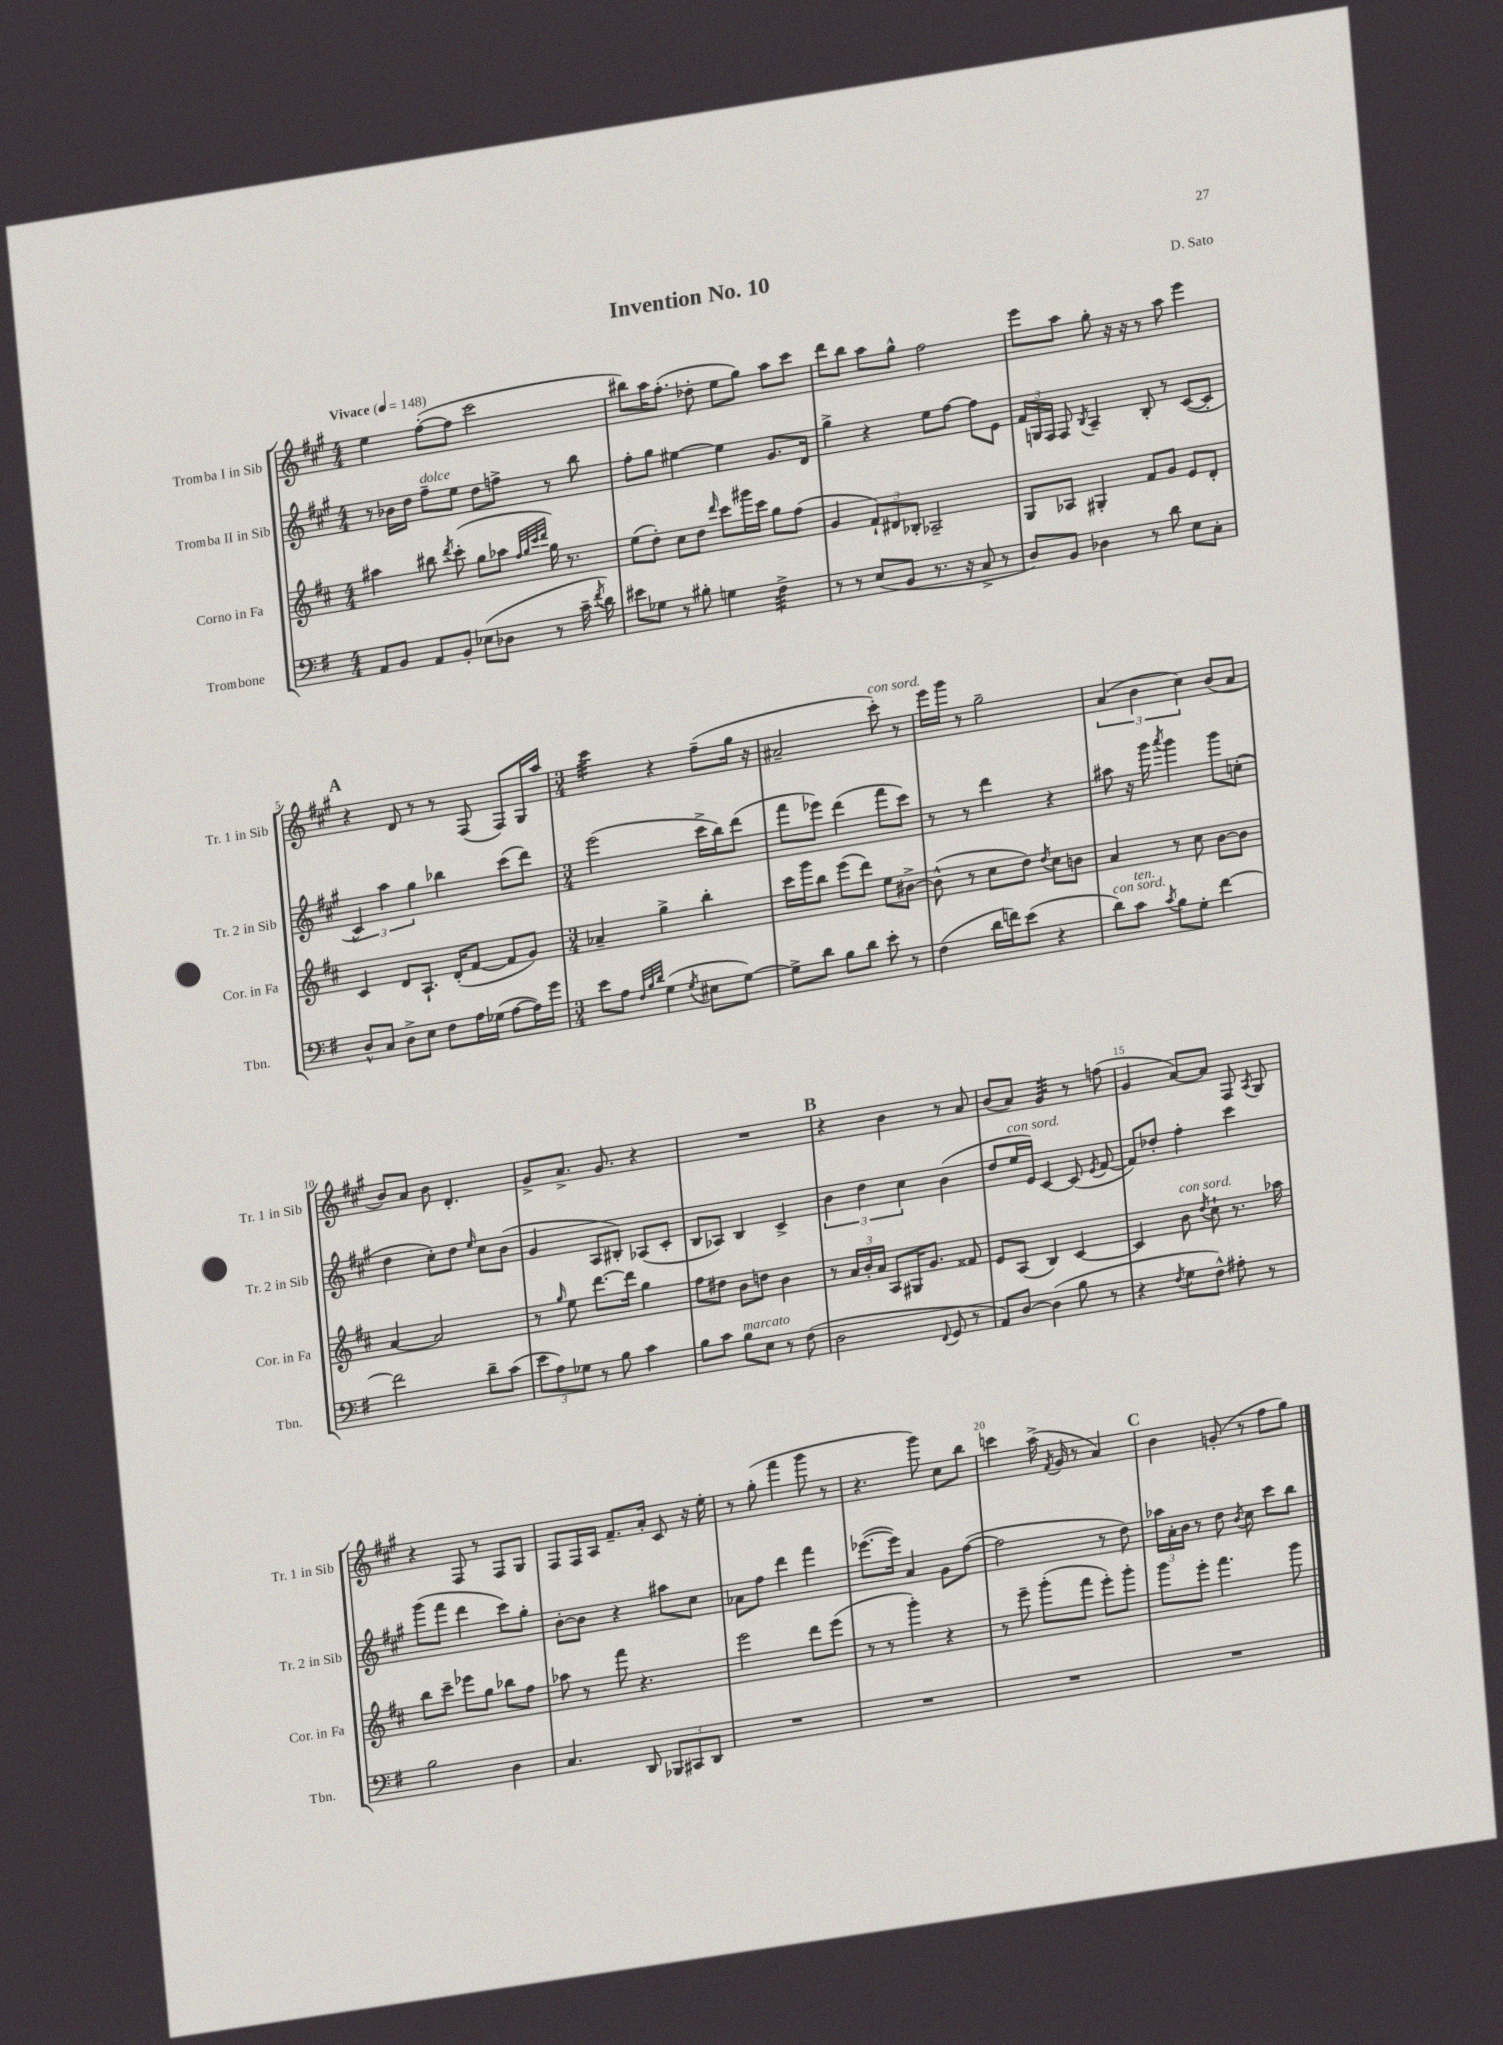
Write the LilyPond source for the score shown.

\header { title = "Invention No. 10" composer = "D. Sato" }
<<
\new StaffGroup <<
\new Staff = "s0" \with { instrumentName = "Tromba I in Sib" shortInstrumentName = "Tr. 1 in Sib" } {
    \clef treble \key a \major \numericTimeSignature \time 4/4 \tempo "Vivace" 4 = 148
    \autoBeamOff e''4 fis''8[~-.( fis''8] cis'''2 |
    bis''8[) a''16 fis''8.]-.( des''8-. e''8[ gis''8]) a''8[ cis'''8] |
    d'''8[ b''8] a''8[ gis''8]-^ fis''2 |
    e'''8[ a''8] gis''8-. r16 r16 r8 a''8 e'''4 |
    \mark \markup { \bold "A" } r4 d'8 r8 r8 fis8( fis8[) gis16 a''16] |
    \numericTimeSignature \time 3/4 cis'''4:32 r4 fis''8[--( gis''16] r16 |
    ais'2-- cis'''8-.^\markup { \italic "con sord." }) r8 |
    e'''16[ gis'''16] r8 gis''2-- |
    \tuplet 3/2 { a'4( b'4 cis''4) } b'8[( a'8] |
    b'8[) a'8] b'8 d'4.-. |
    gis'8[-> a'8.]-> gis'8. r4 |
    R2. |
    \mark \markup { \bold "B" } r4 b'4 r8 a'8 |
    b'8[( a'8]) gis'4:32 r8 f''8( |
    gis'4 a'8[~) a'8] fis8 \acciaccatura { a8 } gis8 |
    r4 fis8 r8 fis8[ gis8] |
    fis8[ fis16 a16] fis'8.[-- a'16]-. cis'8 r16 e''16-. |
    r8 gis''8-.( fis'''4 gis'''8 r8 |
    r4. gis'''8) cis''8[ b''8] |
    c'''4 a''16->( \acciaccatura { fis'8 } gis'16 r8 a'4) |
    \mark \markup { \bold "C" } b'4 g'8-.( r8 fis''8[ gis''8]) \bar "|." |
}
\new Staff = "s1" \with { instrumentName = "Tromba II in Sib" shortInstrumentName = "Tr. 2 in Sib" } {
    \clef treble \key a \major \numericTimeSignature \time 4/4
    \autoBeamOff r8 bes'16[ d''16] fis''8[--^\markup { \italic "dolce" } e''8] d''8[ f''8]-> r8 b''8 |
    fis''8[-. gis''8] eis''4~ eis''4 gis'8.[ d'16] |
    gis''4-> r4 e''8[ fis''8]~ fis''8[ e'8] |
    \tuplet 3/2 { fis'16[ g16 fis16] } fis8 \acciaccatura { b8 } a4-- b8-. r8 cis'8[~( cis'8]-. |
    \mark \markup { \bold "A" } \tuplet 3/2 { cis'4) a''4 gis''4 } bes''4 cis'''8[( d'''8]) |
    \numericTimeSignature \time 3/4 e'''2( cis'''16[-> b''16) d'''8]( |
    fis'''8[ ees'''8]) d'''4( fis'''8[ cis'''8]) |
    r8 r8 d'''4 r4 |
    ais''8 r16 gis'''16 \acciaccatura { a'''8 } gis'''4 gis'''8[ c''8]-.( |
    d''4 cis''8[-.) d''8] \grace { e''16 } cis''8[ b'8]( |
    gis'4 a8[ bis8]-.) aes8[( cis'8]-. |
    b8[ aes8]) b4 cis'4-> |
    \mark \markup { \bold "B" } \tuplet 3/2 { b'4 d''4 cis''4 } b'4( |
    d''8[ e''16^\markup { \italic "con sord." } e'16]) cis'4~ cis'8( \acciaccatura { e'8 } fis'8~ |
    fis'8[) des''8]-. fis''4-. cis'''4 |
    gis'''8[( fis'''8] d'''4 cis'''8[) gis''8]-. |
    b'8[~-. b'8] r4 ais''8[ cis''8] |
    aes'8[ fis''8] d'''4 fis'''4 |
    ees'''8.[~( ees'''16]) a'4 gis'8[ fis''8]~( |
    fis''2 r8 d''8) |
    \mark \markup { \bold "C" } \tuplet 3/2 { aes''16[ a'16-. b'16] } r8 d''8 \acciaccatura { b'8 } cis''8 cis'''8[ b''8] \bar "|." |
}
\new Staff = "s2" \with { instrumentName = "Corno in Fa" shortInstrumentName = "Cor. in Fa" } {
    \clef treble \key d \major \numericTimeSignature \time 4/4
    \autoBeamOff ais''4 bis''8 \acciaccatura { d'''8 } cis'''8-.( g''8[ aes''8] \grace { fis''32[ g''32 cis'''32 d'''32] } g''16) r8. |
    e''8[( d''8]-.) cis''8[ d''8] \grace { d'''16 } cis'''8[ gis'''16 cis'''16] g''8[ fis''8]( |
    g'4 \tuplet 3/2 { fis'8[-!) dis'8 bes8]-. } aes2-- |
    g8[ aes8] gis4-. fis'8[ g'8] e'8[ d'8]-. |
    \mark \markup { \bold "A" } cis'4 d'8[ a8.]-! d'16[-.( fis'8]~ fis'8[ g'8]) |
    \numericTimeSignature \time 3/4 aes'4-- g''4-> b''4-. |
    cis'''16[ g'''16 b''8] e'''8[( d'''8]) e''8[ bis'8]~-> |
    bis'8-^( r8 cis''8[ d''8]) \acciaccatura { d''8 } cis''8[ b'8] |
    a'4 r8 cis''8 b'8[~ b'8] |
    a'4~ a'2 |
    r8 \grace { g''16 } e''8 d'''8.[~ d'''16] g''4 |
    fis''8[ dis''8] b'8[ d''8] b'4 |
    \mark \markup { \bold "B" } r8 \tuplet 3/2 { a'16[ b'16-. a'16] } a8[ gis16 g'8.] fisis'8 |
    e'8[ a8]( b4) cis'4~ |
    cis'4 b'8^\markup { \italic "con sord." } \acciaccatura { d''8 } cis''8-! r8. aes''16 |
    b''8[ cis'''8]-- ees'''8[ g''8] bes''8[ fis''8] |
    aes''8 r8 fis'''8 r4. |
    e'''2 d'''8[ e'''8]( |
    r8 r8 g'''4-.) r4 |
    r8 e'''8-- g'''8[-.( fis'''8] e'''8[-.) g'''8]-. |
    \mark \markup { \bold "C" } g'''8[ e'''8]-. fis'''4. g'''8 \bar "|." |
}
\new Staff = "s3" \with { instrumentName = "Trombone" shortInstrumentName = "Tbn." } {
    \clef bass \key g \major \numericTimeSignature \time 4/4
    \autoBeamOff a,8[ b,8] a,8[ b,8]-. ees8[( des8] r8 c'16-- \acciaccatura { fis'8 } d'16) |
    eis'8[ ges8] r8 bis8-. g4 fis4:32-> |
    r8 r8 e8[( b,8] r8. r16 c8-> r8 |
    d8[) b,8] des4 r8 d'8 e8[ c8]-. |
    \mark \markup { \bold "A" } d8[-^ c8] d8[-> e8] fis8[ a16 ges16]( a8[~ a16) g'16] |
    \numericTimeSignature \time 3/4 e'8[ a8] \grace { fis32[ b32 d'32] } g4( \acciaccatura { g8 } eis8[ g8]~) |
    g8[-> d'8] b8[ d'8] e'8-. r8 |
    fis4( d'16[ f'16) e'8]( r4 |
    d'8[^\markup { \italic "con sord." }) c'8]^\markup { \italic "ten." } \acciaccatura { c'8 } b8[ g8]-. fis'4~ |
    fis'2 d'8[-- c'8]( |
    \tuplet 3/2 { e'8[ a8) ges8] } r8 b8 c'4 |
    b8[ c'8] b8[^\markup { \italic "marcato" } e8] r8 fis8( |
    \mark \markup { \bold "B" } d2 \appoggiatura { fis,8 } g,8 r8 |
    a,8[) d8]~ d4( b8 r8 |
    r4 \acciaccatura { fis8 } g8[ fis8]-^) ais8-. r8 |
    b2 d4 |
    c4. d,8 \tuplet 3/2 { bes,,8[ cis,8 d,8] } |
    R2. |
    R2. |
    R2. |
    \mark \markup { \bold "C" } R2. \bar "|." |
}
>>
>>
\layout { \context { \Score \override BarNumber.break-visibility = ##(#f #t #t) barNumberVisibility = #(every-nth-bar-number-visible 5) } }
